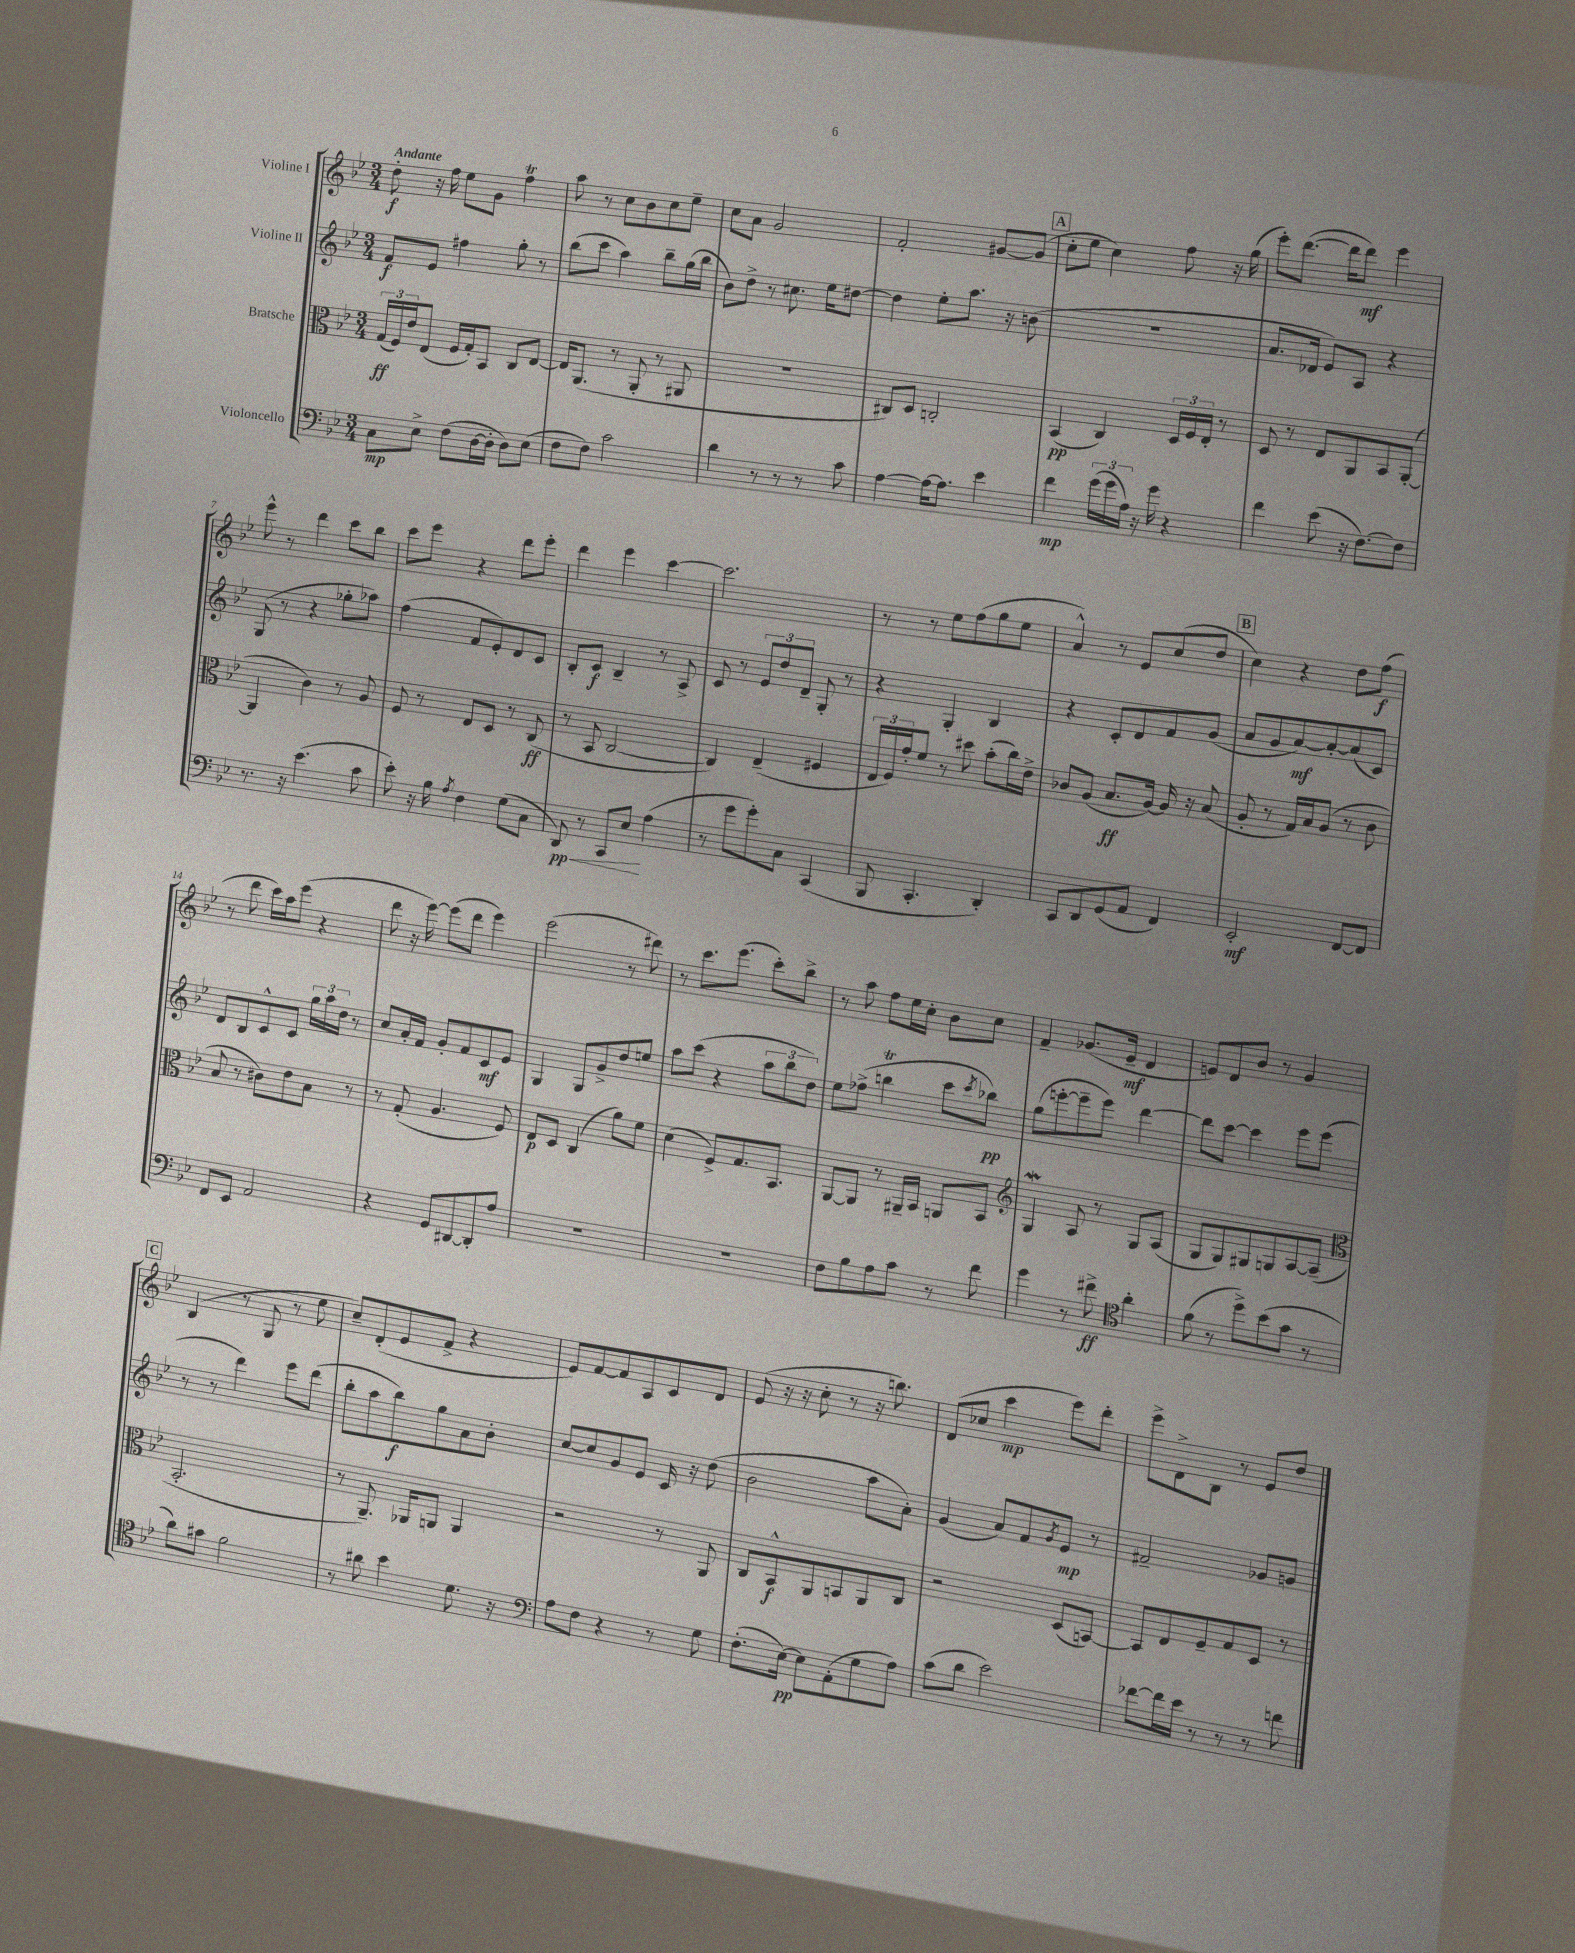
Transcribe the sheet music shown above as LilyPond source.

<<
\new StaffGroup <<
\new Staff = "s0" \with { instrumentName = "Violine I" } {
    \clef treble \key bes \major \numericTimeSignature \time 3/4 \tempo "Andante"
    d''8-.\f r16 f''16 ees''8 g'8 f''4\trill |
    a''8 r8 c''8 bes'8 c''8 ees''8-- |
    c''8 a'8 g'2 |
    f'2-. gis'8~ gis'8( |
    \mark \markup { \box "A" } c''8-. ees''8 c''4) f''8 r16 g''16( |
    ees'''8-.) d'''8.~( d'''16 d'''8\mf) ees'''4 |
    ees'''8-^ r8 d'''4 c'''8 bes''8 |
    c'''8 ees'''8 r4 d'''8 ees'''8-. |
    d'''4 ees'''4 c'''4~ |
    c'''2. |
    r8 r8 ees''8 f''8( g''8 ees''8 |
    a'4-^) r8 ees'8 c''8( d''8 |
    \mark \markup { \box "B" } c''4) r4 d''8 f''8\f( |
    r8 d'''8 c'''16) a''16 ees'''8( r4 |
    d'''8 r16 ees'''16~) ees'''8( d'''8 ees'''4) |
    ees'''2( r8 dis'''8) |
    r8 c'''8. ees'''8.( c'''8-.) bes''8-> |
    r8 a''8 f''8 ees''16 c''16-. bes'8 c''8 |
    f'4-- ges'8.( ees'16--\mf d'4 |
    e'8) d'8 bes'8 r8 g'4 |
    \mark \markup { \box "C" } bes4( r8 g8 r8 ees''8 |
    c''8--) d'8-.( ees'8 f'8-> r4 |
    ees'8) f'8~ f'8 a8 c'8 d'8 |
    ees'8( r16 r16 c''8-. r8 r16 b''8.) |
    d'8( ces''8 c'''4\mp ees'''8) d'''8-. |
    ees'''8-> d'8-> bes8 r8 ees'8 d''8 \bar "|." |
}
\new Staff = "s1" \with { instrumentName = "Violine II" } {
    \clef treble \key bes \major \numericTimeSignature \time 3/4
    f'8\f ees'8 fis''4 g''8-. r8 |
    bes''8( c'''8 a''4) bes''8-- g''16( bes''16 |
    bes'8) d''8-> r8 cis''8. ees''16 dis''8~ |
    dis''4 ees''8-. a''8. r16 b'8( |
    \mark \markup { \box "A" } R2. |
    a'8. des'16 ees'8) a8 r4 |
    g8( r8 r4 ges''8-. aes''8) |
    f''4( f'8 ees'8-.) d'8 c'8 |
    bes8-. c'8\f bes4-- r8 a8-> |
    c'8 r8 \tuplet 3/2 { ees'8 d''8 d'8-- } g8-. r8 |
    r4 g4-. bes4 |
    r4 c'8-. d'8 f'8 g'8( |
    \mark \markup { \box "B" } a'8 g'8 a'8~\mf) a'8~-. a'8( c'8) |
    d'8 bes8 c'8-^ c'8 \tuplet 3/2 { g''16 a''16 d''16 } r8 |
    c''8 a'16-. f'16 g'8-. f'8 c'8\mf ees'8 |
    g4 g8 g'8-> d''8 e''8 |
    a''8 c'''8( r4 \tuplet 3/2 { a''8 bes''8 d''8) } |
    ees''8 fes''8->( b''4\trill c'''8 \acciaccatura { c'''8 } bes''8\pp) |
    g''8( e'''8~-. e'''8-- e'''8) d'''4~ |
    d'''8 c'''8~ c'''4 ees'''8 ees'''8( |
    \mark \markup { \box "C" } r8 r8 d'''4) ees'''8 d'''8( |
    bes''8-. a''8 bes''8\f) g''8 a'8 bes'8-. |
    c''8~ c''8 g'8 ees'8 c'16 r16 d''8( |
    bes'2 a''8 a'8-.) |
    g'4( a'8) f'8 \acciaccatura { g'8 } ees'8\mp r8 |
    fis'2-- ges'8 g'8 \bar "|." |
}
\new Staff = "s2" \with { instrumentName = "Bratsche" } {
    \clef alto \key bes \major \numericTimeSignature \time 3/4
    \tuplet 3/2 { g16\ff( f16) ees'16 } ees8( f16 g16-.) bes,8 c8 ees8~ |
    ees16 a,8.( r8 a,8-. r8 ais,8 |
    R2. |
    cis8) d8 c2-. |
    \mark \markup { \box "A" } bes,4\pp( c4) \tuplet 3/2 { d16 f16 ees16-. } r8 |
    d8 r8 ees8 a,8 bes,8 a,8~-.( |
    a,4 c'4) r8 a8 |
    f8 r8 ees8 d8 r8 c8\ff( |
    r8 bes,8 c2~ |
    c4) ees4--( fis4 |
    \tuplet 3/2 { ees16 f16) g'16-. } f'8 r8 dis''8 bes'8-.( c''16) ees'16-> |
    ces'8 a8( bes8.\ff a16~) a16 r16 bes8( |
    \mark \markup { \box "B" } a8-. r8 g16) bes16 a8( r8 c'8 |
    bes8 r8 cis'8) ees'8 bes8 r8 |
    r8 g8-.( a4. f8) |
    ees8\p d8 c4( a'8) f'8 |
    d'4( f8->) g8. bes,8. |
    a,8~ a,8 r8 ais,16-- bes,16 a,8 bes,8 |
    \clef treble g4\mordent a8 r8 g8 a8( |
    g8 g8) gis8 g8 a8~ a8--( |
    \mark \markup { \box "C" } \clef alto bes,2.-. |
    r8 a,8.--) aes,16 a,8 a,4 |
    r2 r8 a,8 |
    c8 bes,8-^\f a,8 b,8 a,8 c8 |
    r2 d8( b,8~) |
    b,8 ees8 f8-- g8 d8 r8 \bar "|." |
}
\new Staff = "s3" \with { instrumentName = "Violoncello" } {
    \clef bass \key bes \major \numericTimeSignature \time 3/4
    c8\mp ees8-> f8( d16~ d16-. d8) ees8( |
    f8 f8) c'2 |
    d'4 r8 r8 r8 c'8 |
    a4~ a16~ a8. ees'4 |
    \mark \markup { \box "A" } f'4\mp \tuplet 3/2 { g'16( g'16 a16) } r16 g'16 r4 |
    f'4 ees'8( r16 f8.~) f8 |
    r8. r16 ees'4.( c'8 |
    ees'8-.) r16 bes16 \acciaccatura { a8 } f4 g8( c8 |
    d,8\pp\<) r8 c,8 ees8\! a4( |
    r8 g'8 g'8-.) c8 c,4( |
    bes,,8 c,4.-. d,4-.) |
    c,8 d,8 g,8( a,8 f,4) |
    \mark \markup { \box "B" } ees,2-.\mf f,8~ f,8 |
    f,8 ees,8 a,2 |
    r4 g,8 dis,8~ dis,8-. a8 |
    R2. |
    R2. |
    f8 bes8 a8 c'8 r8 f'8 |
    g'4 r8 fis'8->\ff \clef tenor a'4-. |
    f'8( r8 d''8->) bes'8( g'8 r8 |
    \mark \markup { \box "C" } a'8) gis'8 f'2 |
    r8 ais'8 bes'4 d'8. r16 |
    \clef bass a8 f8 r4 r8 g8 |
    f8.-.( ees16~\pp) ees8 a,8-.( g8 a8) |
    c'8( d'8 ees'2) |
    fes'8~ fes'16 ees'16 r8 r8 r8 f'8 \bar "|." |
}
>>
>>
